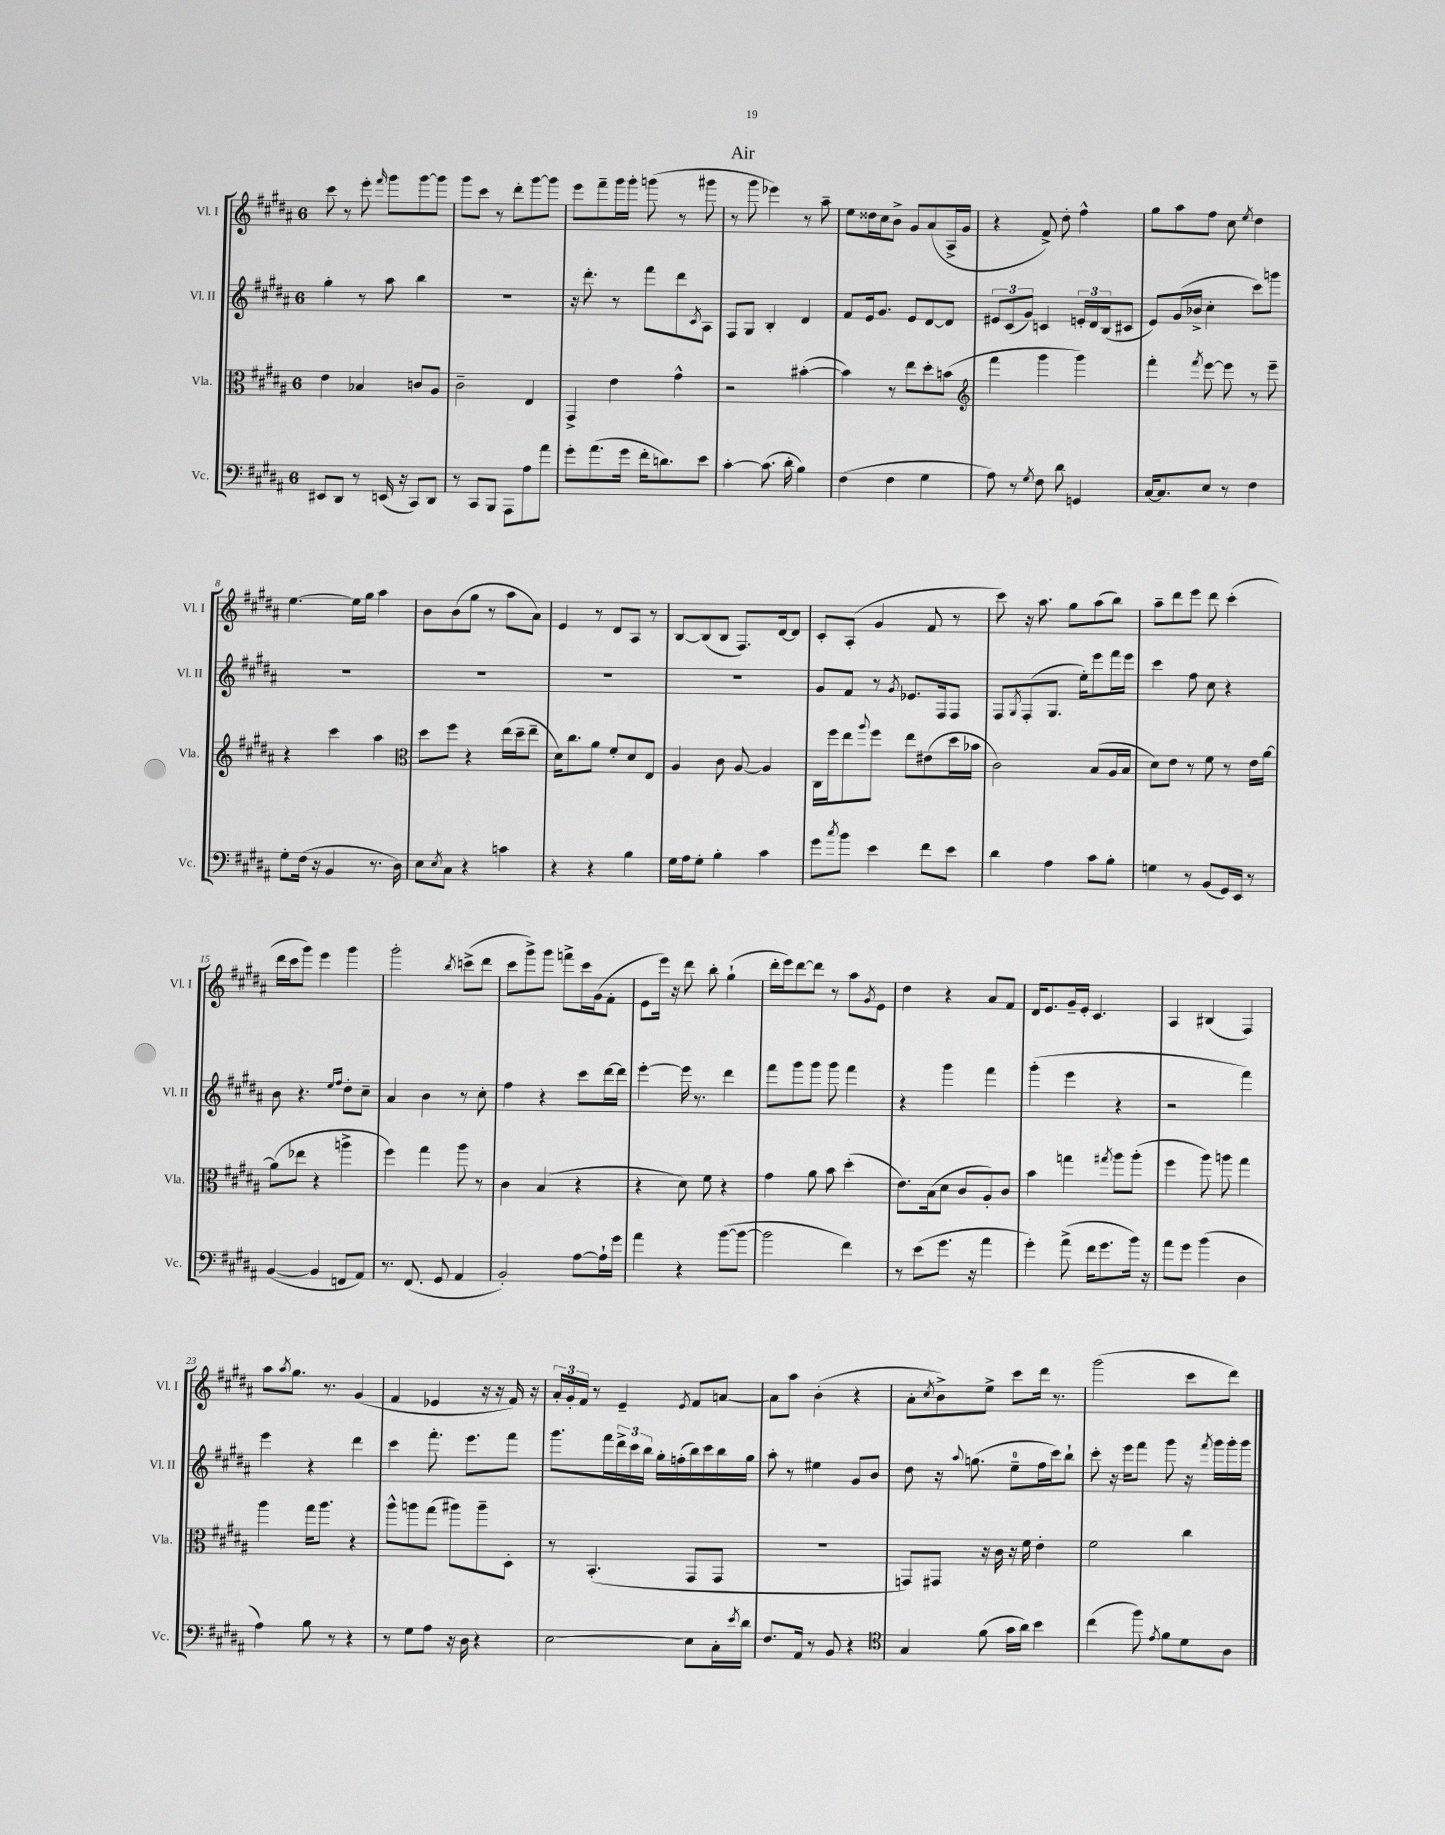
\header { title = "Air" }
<<
\new StaffGroup <<
\new Staff = "s0" \with { instrumentName = "Vl. I" shortInstrumentName = "Vl. I" } {
    \clef treble \key b \major \once \override Staff.TimeSignature.style = #'single-digit \time 6/8
    cis'''8 r8 e'''8-. \grace { fis'''16 } gis'''8 gis'''8~ gis'''8 |
    gis'''8 cis'''8 r8 dis'''8-. gis'''8~ gis'''8 |
    e'''8 fis'''8-- gis'''16 gis'''16-. g'''8( r8 gis'''8 |
    r8 gis'''8 ees'''4) r8 ais''8-- |
    e''8 disis''16 cis''16 b'8-> gis'8 ais'8( ais16-> gis'16 |
    r4 fis'8->) dis''8-. fis''4-^ |
    gis''8 ais''8 fis''8 cis''8 \acciaccatura { e''8 } dis''4 |
    e''4.~ e''16 gis''16 ais''4 |
    b'8 b'8( gis''8 r8 ais''8 ais'8) |
    e'4 r8 dis'8 ais8 r8 |
    b8~ b8( b8 fis8.) dis'16~ dis'8 |
    cis'8-. ais8-.( gis'4 fis'8 r8 |
    cis'''8) r16 ais''8. gis''8 ais''8( b''8) |
    ais''8-- dis'''8 e'''8 dis'''8 cis'''4-.( |
    dis'''16 cis'''16 gis'''8) e'''4 gis'''4 |
    gis'''2-. \acciaccatura { b''8 } c'''8->( dis'''8 |
    cis'''8 gis'''8->) gis'''8 f'''8-> cis'''16 gis'16( fis'8-. |
    e'8 e'''16) r16 dis'''8 b''8-. gis''4-!( |
    dis'''16-. e'''16) dis'''8~ dis'''8 r8 ais''8 \acciaccatura { gis'8 } e'8 |
    dis''4 r4 ais'8 fis'8 |
    dis'16 e'8. gis'16-- e'16-. cis'4. |
    ais4 bis4( fis4) |
    ais''8 \acciaccatura { ais''8 } gis''8. r8. gis'4( |
    fis'4 ees'4 r16 r16 fis'16) r16 |
    \tuplet 3/2 { ais'16-. gis'16-. fis'16 } r8 e'4-- \acciaccatura { e'8 } fis'8 a'8~ |
    a'8 ais''8 b'4-.( r4 |
    ais'8-. \acciaccatura { cis''8 } b'8->) e''8-> cis'''8 dis'''16 r8. |
    gis'''2( cis'''8 dis'''8) \bar "|." |
}
\new Staff = "s1" \with { instrumentName = "Vl. II" shortInstrumentName = "Vl. II" } {
    \clef treble \key b \major \once \override Staff.TimeSignature.style = #'single-digit \time 6/8
    gis''4-. r8 ais''8 b''4 |
    R2. |
    r16 dis'''8.-. r8 fis'''8 dis'''8 \acciaccatura { cis'8 } ais8 |
    fis8 gis8 b4-. dis'4 |
    fis'8 e'16 gis'8. e'8 dis'8~ dis'8 |
    \tuplet 3/2 { eis'8 cis'8( gis'8) } c'4 \tuplet 3/2 { e'16-. dis'16 b16( } cis'8 |
    e'8) gis'16( bes'16-> cis''4-. cis'''8) g'''8 |
    R2. |
    R2. |
    R2. |
    R2. |
    gis'8 fis'8 r8 \acciaccatura { gis'8 } ees'8. fis16 fis8 |
    fis8 \acciaccatura { gis8 } fis8-.( gis8. e''16-.) e'''8 fis'''16 e'''16 |
    cis'''4 fis''8 cis''8 r4 |
    b'8 r4. \grace { e''16 fis''16 } dis''8-. cis''8-- |
    ais'4 b'4 r8 cis''8-. |
    fis''4 r4 cis'''8 dis'''16~ dis'''16 |
    e'''4~-. e'''16 r8. dis'''4 |
    fis'''8 gis'''8 gis'''8 gis'''8 fis'''4 |
    r4 gis'''4 fis'''4 |
    gis'''4-.( e'''4 r4 |
    r2 fis'''4) |
    e'''4 r4 dis'''4 |
    cis'''4 fis'''8.-. e'''8. fis'''8 |
    gis'''8. fis'''16 \tuplet 3/2 { dis'''16-> cis'''16 b''16 } gis''16-. f''16-.( b''16) cis'''16 b''16 gis''16 |
    ais''8-. r8 eis''4 gis'8 b'8 |
    dis''8 r16 \appoggiatura { ais''8 } g''8.( e''8-0-- fis''16 cis'''16) b''8-! |
    cis'''8-. r16 e'''16 fis'''8 gis'''8 r16 \acciaccatura { fis'''8 } gis'''16 gis'''16-. gis'''16 \bar "|." |
}
\new Staff = "s2" \with { instrumentName = "Vla." shortInstrumentName = "Vla." } {
    \clef alto \key b \major \once \override Staff.TimeSignature.style = #'single-digit \time 6/8
    e'4 bes4 c'8 ais8 |
    cis'2-- e4 |
    gis,4-> e'4 gis'4-^ |
    r2 bis'4~-.( |
    bis'4) r8 e''8 dis''8-. b'8( |
    \clef treble fis'''4 gis'''4 gis'''4) |
    fis'''4-. \acciaccatura { fis'''8 } e'''8~ e'''8 r8 e'''8-- |
    r4 cis'''4 ais''4 |
    \clef alto dis''8 fis''8 r4 e''16( dis''16-- e''8-- |
    dis'16) cis''8. ais'8 fis'8-. dis'8 e8 |
    ais4 cis'8 ais8~ ais4 |
    cis16 fis''16 e''8 \appoggiatura { ais''8 } fis''8 e''8 eis'8( dis''16 bes'16 |
    cis'2) b8( ais16 b16 |
    dis'8) e'8 r8 fis'8 r8 e'16 ais'16~ |
    ais'8( ees''8 r4 a''4-> |
    fis''4) gis''4 ais''8 r8 |
    cis'4 b4( r4 |
    r4 dis'8) fis'8 r4 |
    gis'4 ais'8 b'8 dis''4-.( |
    e'8.) b16( dis'8 cis'8 ais8-.) cis'8 |
    b'4 g''4 \acciaccatura { gis''8 } ais''8 ais''8-.( |
    fis''4 ais''8) a''8 gis''4 |
    ais''4 gis''16 ais''8. r4 |
    ais''8-^ a''8 gis''8( ais''8) ais''8-- dis8-. |
    r8 b,4.-.( gis,8 gis,8 |
    R2. |
    g,8) gis,8 r16 cis'16 r16 fis'16 e'4-. |
    fis'2 cis''4 \bar "|." |
}
\new Staff = "s3" \with { instrumentName = "Vc." shortInstrumentName = "Vc." } {
    \clef bass \key b \major \once \override Staff.TimeSignature.style = #'single-digit \time 6/8
    eis,8 dis,8 r8 e,16( r16 cis,8) dis,8 |
    r8 cis,8 b,,8 ais,,8 ais8 ais'8 |
    gis'8-. ais'8.( gis'16 fis'16-. d'8.) e'8 |
    cis'4~-. cis'8.( dis'16-. b4) |
    fis4( fis4 gis4 |
    ais8) r8 \acciaccatura { gis8 } fis8 dis'8 g,4 |
    cis16~ cis8. e8 r8 fis4 |
    gis8-. fis16( r16 b,4 r8. dis16) |
    e8 \acciaccatura { e8 } cis8 r4 c'4 |
    r4 r4 b4 |
    gis16 ais16 gis8-. b4-. cis'4 |
    gis'8 \acciaccatura { cis''8 } b'8 e'4 fis'8 e'8 |
    dis'4 ais4 cis'8 b8-. |
    g4 r8 b,8( gis,16) e,16 r8 |
    b,4~( b,4 f,8 ais,8) |
    r8. fis,8.( gis,8 ais,4 |
    b,2-.) ais8~ ais16-! gis'16 |
    ais'4 r4 b'8~( b'8~ |
    b'2 fis'4) |
    r8 e'8( gis'8. r16 ais'4 |
    gis'4-.) ais'8->( fis'16 gis'8. b'16) r16 |
    ais'8 gis'8 b'4( dis4 |
    ais4) b8 r8 r4 |
    r8 gis8 ais8 r16 dis16 r4 |
    e2~ e8 cis16-. \acciaccatura { e'8 } dis'16 |
    fis8. ais,16 r8 b,8 r4 |
    \clef tenor gis4 fis'8( gis'16 ais'16) b'4 |
    cis''4( fis''8) \acciaccatura { e'8 } fis'8 dis'8 ais8 \bar "|." |
}
>>
>>
